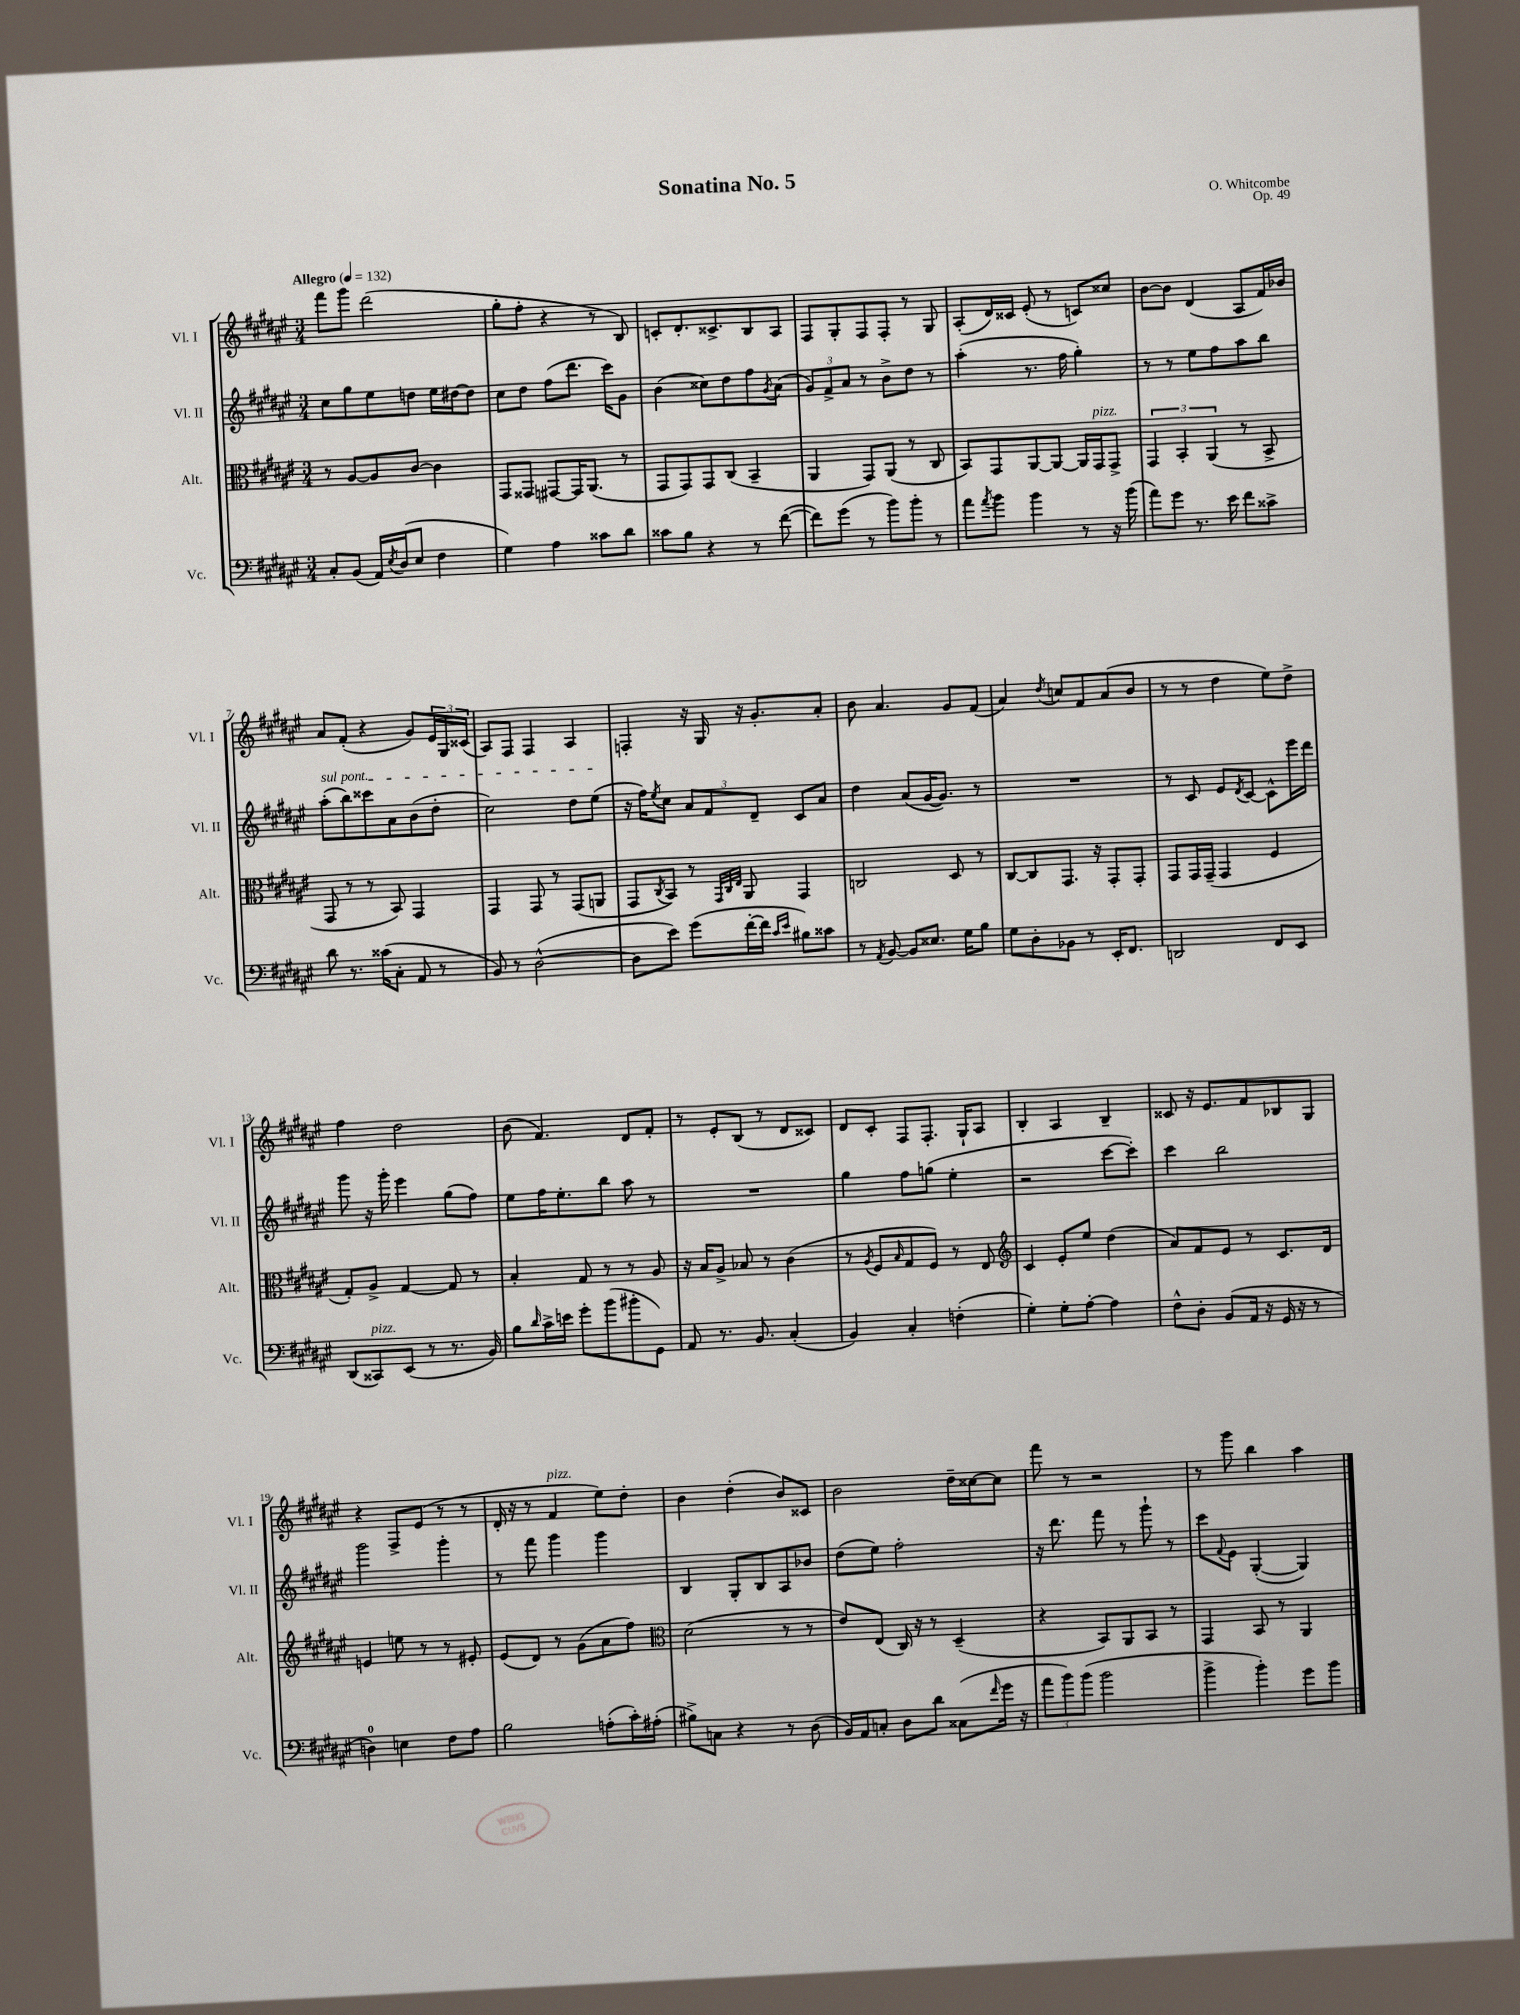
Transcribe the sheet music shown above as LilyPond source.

\header { title = "Sonatina No. 5" composer = "O. Whitcombe" opus = "Op. 49" }
<<
\new StaffGroup <<
\new Staff = "s0" \with { instrumentName = "Vl. I" shortInstrumentName = "Vl. I" } {
    \clef treble \key fis \major \numericTimeSignature \time 3/4 \tempo "Allegro" 4 = 132
    fis'''8 gis'''8 dis'''2( |
    gis''8-. fis''8-. r4 r8 b8) |
    c'8-. dis'8.-. cisis'8.-> b8 ais8 |
    fis8 gis8-. fis8 fis8-. r8 gis8 |
    ais8-.( dis'16) cisis'16 eis'8-.( r8 c'8) cisis''8 |
    b'8~ b'8 dis'4( ais8 fis'16) bes'16 |
    ais'8 fis'8-.( r4 gis'8) \tuplet 3/2 { eis'16 gis16 cisis'16( } |
    ais8) fis8 fis4 ais4 |
    f4-. r16 gis16 r16 gis'8.-. ais'8-. |
    b'8 ais'4. gis'8 fis'8( |
    ais'4) \acciaccatura { dis''8 } c''8 fis'8 ais'8( b'8 |
    r8 r8 dis''4 eis''8) dis''8-> |
    fis''4 dis''2 |
    b'8( fis'4.) dis'8 fis'8-. |
    r8 eis'8-. b8( r8 dis'8 cisis'8) |
    dis'8 cis'8-. fis8 fis8.-. gis16-! ais8 |
    b4-. ais4 b4-- |
    cisis'8 r16 eis'8. fis'8 bes8 gis8 |
    r4 fis8-> eis'8( r8 r8 |
    dis'16-. r16 r8 fis'4^\markup { \italic "pizz." } eis''8) dis''8-. |
    b'4 dis''4-.( b'8) cisis'8 |
    b'2 dis''16-- cisis''16~ cisis''8 |
    fis'''8 r8 r2 |
    r8 gis'''8 b''4 ais''4 \bar "|." |
}
\new Staff = "s1" \with { instrumentName = "Vl. II" shortInstrumentName = "Vl. II" } {
    \clef treble \key fis \major \numericTimeSignature \time 3/4
    cis''8 gis''8 eis''8 d''8 eis''16 dis''16~ dis''8 |
    cis''8 dis''8 fis''8( dis'''8. cis'''16) gis'8 |
    b'4( cisis''8) dis''8 fis''8 \acciaccatura { gis'8 } ais'8( |
    \tuplet 3/2 { gis'8) fis'8-> ais'8 } r8 b'8-> dis''8 r8 |
    ais''4-.( r8. fis''16 gis''4-.) |
    r8 r8 eis''8 fis''8 ais''8 b''8 |
    \once \override TextSpanner.bound-details.left.text = \markup { \italic "sul pont." } ais''8-.\startTextSpan( b''8) cisis'''8 ais'8 b'8( dis''8-. |
    cis''2) dis''8 eis''8\stopTextSpan( |
    r16 fis''16) \acciaccatura { eis''8 } cis''8 \tuplet 3/2 { ais'8 fis'8 dis'8-- } cis'8 ais'8 |
    dis''4 ais'8( gis'16~ gis'8.) r8 |
    R2. |
    r8 cis'8 eis'8 \acciaccatura { dis'8 } cis'8~ cis'8-^ eis'''16 dis'''16 |
    gis'''8 r16 gis'''16-. eis'''4 gis''8( fis''8) |
    eis''8 fis''16 eis''8.-. b''8 ais''8 r8 |
    R2. |
    gis''4 fis''8 g''8( eis''4-. |
    r2 cis'''8~ cis'''8-.) |
    cis'''4 b''2 |
    gis'''2 gis'''4-. |
    r8 fis'''8 gis'''4 gis'''4 |
    b4 gis8-. b8 ais8 bes'8 |
    dis''8( eis''8) fis''2-. |
    r16 dis'''8. fis'''8 r8 gis'''8-! r8 |
    cis'''8 \appoggiatura { fis'8 } eis'8 gis4~-.( gis4) \bar "|." |
}
\new Staff = "s2" \with { instrumentName = "Alt." shortInstrumentName = "Alt." } {
    \clef alto \key fis \major \numericTimeSignature \time 3/4
    r8 ais8~ ais8 cis'8~ cis'4 |
    gis,8 gisis,8 gis,8~ gis,16 ais,8.( r8 |
    gis,8 gis,8) gis,8 cis8( b,4-- |
    ais,4 gis,8) ais,8( r8 cis8 |
    b,8) gis,8 ais,8~ ais,8~ ais,16 gis,16^\markup { \italic "pizz." } gis,8-> |
    \tuplet 3/2 { gis,4 b,4-. ais,4( } r8 b,8-> |
    gis,8 r8 r8 b,8) gis,4 |
    gis,4 gis,8 r8 gis,8( a,8 |
    gis,8 \acciaccatura { cis8 } b,8) r8 \grace { gis,32 cis32 eis32 } ais,8 gis,4 |
    c2 dis8 r8 |
    cis8~ cis8 gis,8. r16 gis,8-. gis,8-. |
    gis,8 gis,16 gis,16--( gis,4 fis4 |
    gis8-.) ais8-> gis4~ gis8 r8 |
    b4-. gis8 r8 r8 ais8 |
    r16 b16 ais8-> bes8 r8 cis'4( |
    r8 \acciaccatura { ais8 } fis8 \grace { b16 } gis8 fis8) r8 eis8 |
    \clef treble cis'4 eis'8-. eis''8 dis''4( |
    ais'8) fis'8 eis'8 r8 cis'8. dis'16 |
    e'4 e''8 r8 r8 eis'8-. |
    eis'8( dis'8) r8 gis'8( ais'8 fis''8) |
    \clef alto dis'2( r8 r8 |
    eis'8) eis8( cis16) r16 r8 dis4--( |
    r4 b,8) ais,8 b,8 r8 |
    gis,4 b,8 r8 ais,4 \bar "|." |
}
\new Staff = "s3" \with { instrumentName = "Vc." shortInstrumentName = "Vc." } {
    \clef bass \key fis \major \numericTimeSignature \time 3/4
    cis8-. b,8( ais,16) \acciaccatura { eis8 } dis16( eis8 fis4 |
    gis4) ais4 cisis'8 dis'8 |
    cisis'8 b8 r4 r8 fis'8~( |
    fis'8) gis'8( r8 b'8) b'8-. r8 |
    ais'8 \acciaccatura { ais'8 } b'8 b'4 r8 r16 b'16( |
    ais'8) gis'8 r8. eis'16 fis'8 cisis'8-> |
    dis'8 r8. cisis'16( cis8-. ais,8 r8 |
    b,8) r8 dis2~-^( |
    dis8 eis'8) gis'8( fis'16~-. fis'16 \grace { cis'16 eis'16 } bis8) cisis'8 |
    r8 \acciaccatura { ais,8 } b,8~ b,8 eisis8. gis16 b8 |
    gis8 dis8-. bes,8 r8 eis,16-. fis,8. |
    d,2 fis,8 eis,8 |
    dis,8( cisis,8^\markup { \italic "pizz." }) eis,8( r8 r8. b,16) |
    b8 \grace { dis'16 } cis'16-> e'16 gis'8-. b'8( bis'8-. gis,8) |
    ais,8 r8. b,8. cis4-.( |
    b,4) cis4-. f4-.( |
    gis4-.) gis8-. ais8~-. ais4 |
    fis8-^ dis8-. b,8( ais,16 r16 gis,16 r16 r8 |
    d4-0) e4 fis8 ais8 |
    b2 a8-.( cis'16-.) ais16-.( |
    bis8->) c8 r4 r8 dis8( |
    b,16) ais,16 c8-. dis8 dis'8 cisis8( \grace { fis'16 } gis'16 r16 |
    \tuplet 3/2 { ais'8 b'8) b'8( } b'2 |
    b'4-> b'4-.) gis'8 b'8 \bar "|." |
}
>>
>>
